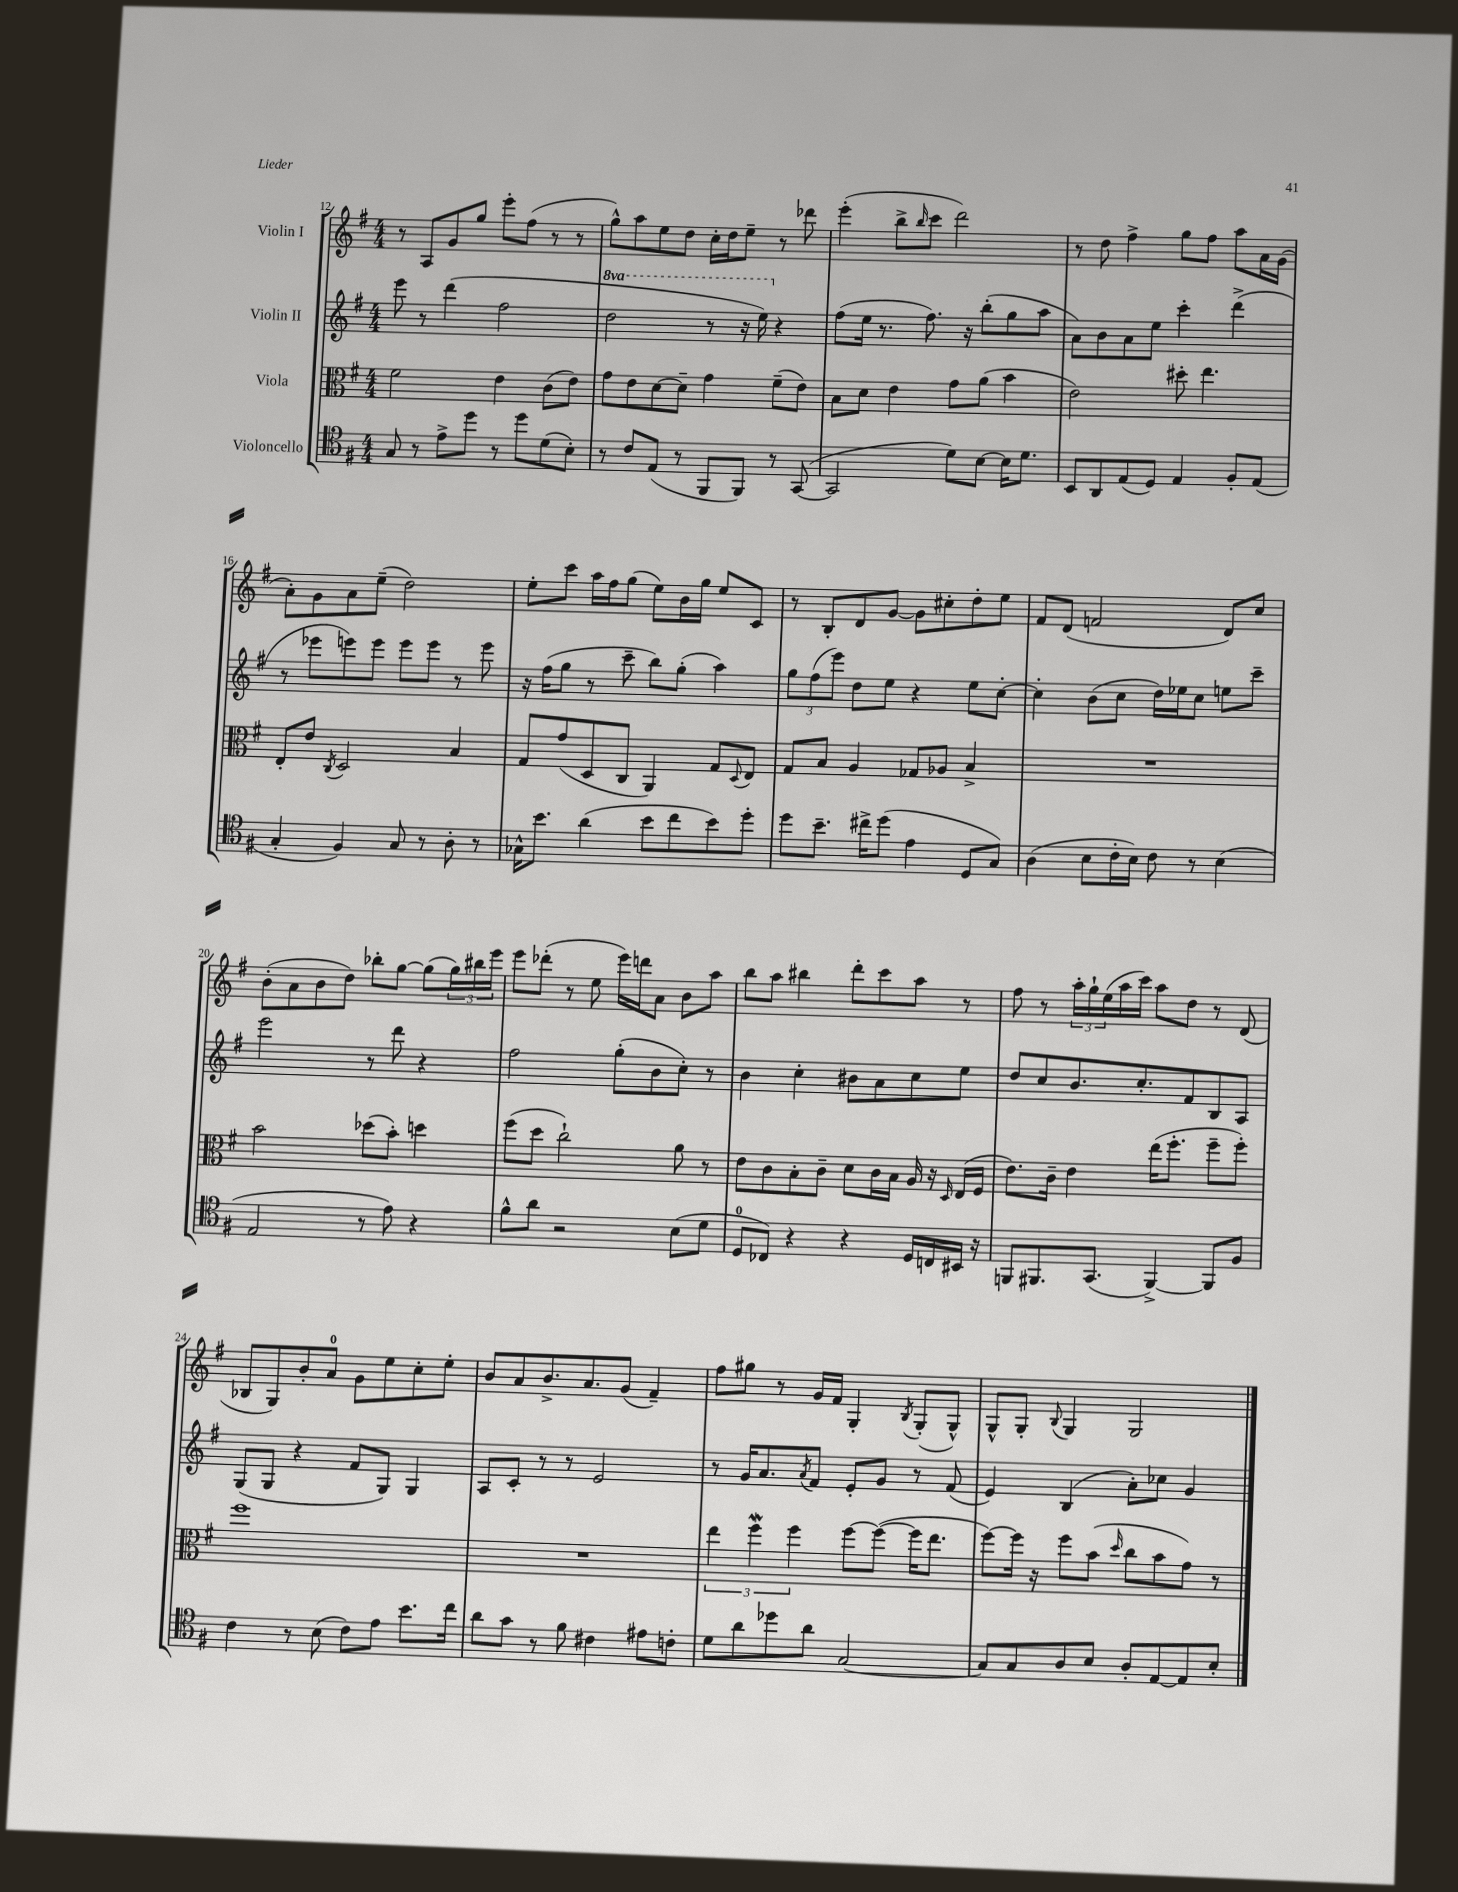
<<
\new StaffGroup <<
\new Staff = "s0" \with { instrumentName = "Violin I" } {
    \clef treble \key g \major \numericTimeSignature \time 4/4
    r8 a8 g'8 g''8 e'''8-. fis''8( r8 r8 |
    g''8-^) a''8 e''8 d''8 c''16-. d''16 e''8-- r8 des'''8 |
    e'''4-.( b''8-> \grace { b''16 } c'''8 d'''2) |
    r8 d''8 fis''4-> g''8 fis''8 a''8 a'16 g'16( |
    a'8-.) g'8 a'8 e''8--( d''2) |
    e''8-. c'''8 a''16 fis''16 g''8( e''8) b'16 g''16 e''8 c'8 |
    r8 b8-. d'8 g'8~ g'8 cis''8-. d''8-. e''8 |
    fis'8 d'8( f'2 d'8) c''8 |
    b'8-.( a'8 b'8 d''8) bes''8-. g''8~ g''8( \tuplet 3/2 { g''16) bis''16 e'''16 } |
    e'''8 des'''8-.( r8 e''8 e'''16) d'''16 a'8 b'8 a''8 |
    b''8 a''8 bis''4 d'''8-. c'''8 a''8 r8 |
    fis''8 r8 \tuplet 3/2 { a''16-. g''16-! e''16( } a''16 c'''16) a''8 d''8 r8 d'8( |
    bes8 g8) b'8-. a'8-0 g'8 e''8 c''8-. e''8-. |
    b'8 a'8 b'8.-> a'8. g'8( fis'4--) |
    fis''8 gis''8 r8 g'16 fis'16 g4-. \acciaccatura { b8 } g8-.( g8-^) |
    g8-^ g8-. \appoggiatura { b8 } g4 g2 \bar "|." |
}
\new Staff = "s1" \with { instrumentName = "Violin II" } {
    \clef treble \key g \major \numericTimeSignature \time 4/4 \set Staff.ottavationMarkups = #ottavation-simple-ordinals
    e'''8 r8 d'''4( fis''2 |
    \ottava #1 d'''2 r8 r16 e'''16) \ottava #0 r4 |
    fis''8( e''16 r8. fis''8.) r16 b''8-.( g''8 a''8 |
    a'8) b'8 a'8 e''8 c'''4-. d'''4->( |
    r8 ees'''8 e'''8) e'''8 e'''8 e'''8 r8 e'''8 |
    r16 fis''16( g''8 r8 c'''8-- b''8) g''8-.( a''4) |
    \tuplet 3/2 { g''8 fis''8( e'''8) } d''8 e''8 r4 e''8 c''8~-. |
    c''4-. b'8( c''8 d''16) ees''16 c''8 e''8 c'''8-- |
    e'''2 r8 d'''8 r4 |
    fis''2 g''8-.( b'8 c''8-.) r8 |
    b'4 c''4-. bis'8 a'8 c''8 e''8 |
    d''8 c''8 b'8. c''8.-. fis'8 b8 a8 |
    g8( g8 r4 fis'8 g8) g4 |
    a8 c'8-. r8 r8 e'2 |
    r8 g'16 a'8. \acciaccatura { a'8 } fis'8 e'8-. g'8 r8 fis'8( |
    e'4) b4( a'8-.) ces''8 g'4 \bar "|." |
}
\new Staff = "s2" \with { instrumentName = "Viola" } {
    \clef alto \key g \major \numericTimeSignature \time 4/4
    fis'2 e'4 c'8( e'8) |
    g'8 e'8 d'8~ d'8-- g'4 fis'8--( e'8) |
    b8 d'8 e'4 g'8 a'8( b'4 |
    e'2) dis''8-. e''4. |
    e8-. e'8 \acciaccatura { c8 } d2 b4 |
    g8 g'8( d8 c8 a,4) g8 \appoggiatura { d8 } e8 |
    g8 b8 a4 ges8 aes8 b4-> |
    R1 |
    b'2 des''8( b'8-.) d''4 |
    fis''8( d''8 c''2-!) a'8 r8 |
    e'8 c'8 b8-. c'8-- d'8 c'16 b16 a16 r16 \grace { d16 } e16( fis16 |
    e'8.) c'16-- e'4 e''16( fis''8.-. fis''8-- fis''8-.) |
    fis''1 |
    R1 |
    \tuplet 3/2 { e''4 fis''4\mordent fis''4 } fis''8~ fis''8~( fis''16 e''8. |
    fis''8~) fis''16 r16 fis''8 b'8( \grace { d''16 } c''8 b'8 g'8) r8 \bar "|." |
}
\new Staff = "s3" \with { instrumentName = "Violoncello" } {
    \clef tenor \key g \major \numericTimeSignature \time 4/4
    g8 r8 e'8-> d''8 r8 d''8 d'8( b8-.) |
    r8 c'8 e8( r8 fis,8 fis,8) r8 g,8~( |
    g,2 d'8) b8~ b16 d'8. |
    b,8 a,8 e8( d8) e4 fis8-. e8( |
    g4-. fis4) g8 r8 a8-. r8 |
    ges16-^ b'8. a'4( b'8 c''8 b'8) d''8-. |
    d''8 b'8.-- cis''16-> d''8( e'4 d8 g8) |
    a4( b8 c'16-. b16) c'8 r8 b4( |
    e2 r8 e'8) r4 |
    fis'8-^ a'8 r2 b8( d'8 |
    d8-0 ces8) r4 r4 d16 c16 bis,16 r16 |
    f,8 fis,8. g,8.( fis,4~->) fis,8 fis8 |
    c'4 r8 b8( c'8) e'8 b'8. c''16 |
    a'8 g'8 r8 fis'8 cis'4 eis'8 c'8-. |
    d'8 a'8 des''8 a'8 g2~ |
    g8 g8 a8 b8 a8-. e8~ e8 b8-. \bar "|." |
}
>>
>>
\layout { \context { \Score currentBarNumber = #12 } }
